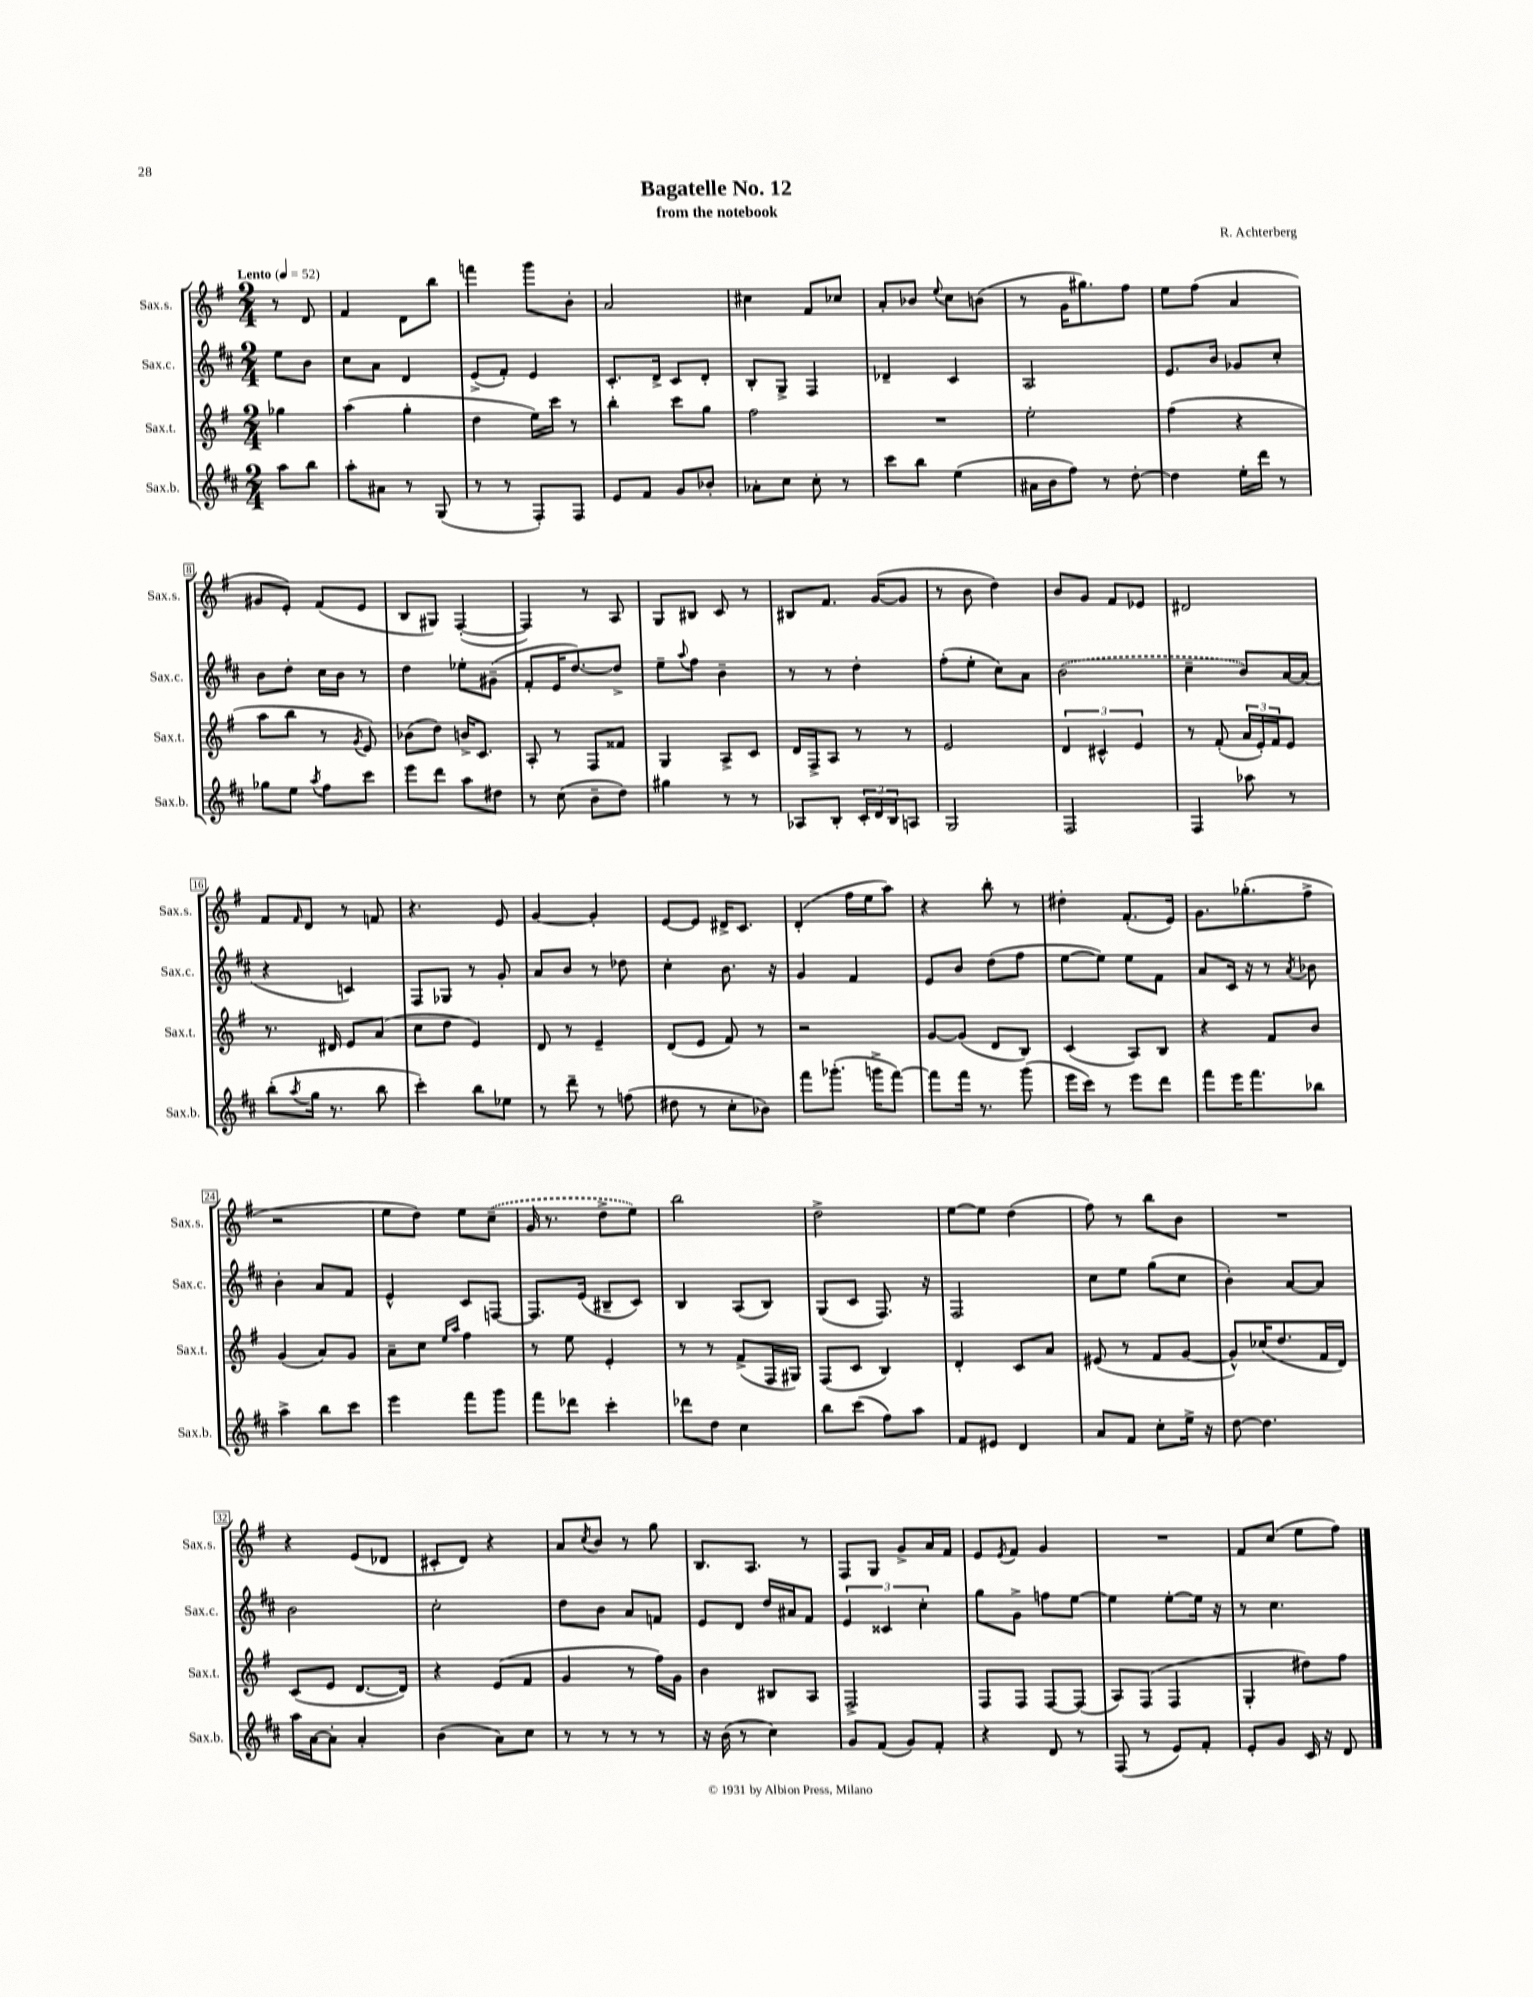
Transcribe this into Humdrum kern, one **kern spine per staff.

**kern	**kern	**kern	**kern
*part4	*part3	*part2	*part1
*staff4	*staff3	*staff2	*staff1
*I"Sax.b.	*I"Sax.t.	*I"Sax.c.	*I"Sax.s.
*I'Sax.b.	*I'Sax.t.	*I'Sax.c.	*I'Sax.s.
*clefG2	*clefG2	*clefG2	*clefG2
*k[f#c#]	*k[f#]	*k[f#c#]	*k[f#]
*M2/4	*M2/4	*M2/4	*M2/4
*MM52	*MM52	*MM52	*MM52
=	=	=	=
!	!	!	!LO:TX:a:B:t=Lento
8aa\L	4gg-X\	8ee\L	8r
8bb\J	.	8b\J	8d/
=1	=1	=1	=1
8aa'\L	(4aa\	8cc#\L	4f#/
8a#X\J	.	8a\J	.
8r	4gg'\	4d/	8d\L
(8G/	.	.	8bb\J
=2	=2	=2	=2
8r	4dd\	(8e^/L	4fffn\
8r	.	8f#'/J)	.
8F#'/L)	16ee\LL)	4e/	8ggg\L
.	16ccc\JJ	.	.
8F#/J	8r	.	8b'\J
=3	=3	=3	=3
8e/L	4bb'\	8.c#'/L	2a/
8f#/J	.	.	.
.	.	16d^/Jk	.
8g/L	8ccc\L	8c#/L	.
8b-X'/J	8gg\J	8d'/J	.
=4	=4	=4	=4
8a-X'\L	2ff#\	8B'/L	4cc#X\
8cc#\J	.	8G^/J	.
8cc#'\	.	4F#/	8f#/L
8r	.	.	8cc-X/J
=5	=5	=5	=5
8ccc#\L	2r	4d-X~/	8a'/L
8bb\J	.	.	8b-X/J
.	.	.	8qqee/
(4ee\	.	4c#/	8cc\L
.	.	.	(8bn\J
=6	=6	=6	=6
16a#X\LL	2ee'\	2A/	8r
16b\J	.	.	.
8ff#\J)	.	.	16g\KL
.	.	.	8.gg#X\)
8r	.	.	.
[8dd'\	.	.	8ff#\J
=7	=7	=7	=7
4dd\]	(4ff#\	8.e/L	8ee\L
.	.	.	(8ff#\J
.	.	16b/Jk	.
16ee'\LL	4r	8g-X/L	4a/
16ddd\JJ	.	.	.
8r	.	8cc#'/J	.
!!LO:LB:g=z
=8	=8	=8	=8
8gg-X\L	8aa\L	8b\L	8g#X/L
8ee\J	8bb\J	8dd'\J	8e'/J)
8qaa/	.	.	.
8ff#\L	8r	16cc#\LL	(8f#/L
.	.	16b\JJ	.
.	8qg/	.	.
8ccc#\J	8e/)	8r	8e/J
=9	=9	=9	=9
8eee\L	(8b-X\L	4dd\	8B/L
8ddd\J	8dd\J)	.	8G#X/J)
8aa\L	16bn^/KL	8ee-X'\L	([4F#'/
.	8.c/J	.	.
8dd#X\J	.	(8g#X~\J	.
=10	=10	=10	=10
8r	8A'/	8f#'/L	4F#/])
(8cc#\	8r	16e/K	.
.	.	[8.dd/)	.
8b~\L	8F#/L	.	8r
8dd\J)	8f##X/J	8dd^/J]	8A/
=11	=11	=11	=11
4gg#X\	4G/	8ee~\L	8G/L
.	.	8qqaa/	.
.	.	8ff#\J	8B#X/J
8r	8A^/L	4b~\	8c/
8r	8c/J	.	8r
=12	=12	=12	=12
8A-X/L	16d/LL	8r	8B#X/L
.	16F#^/J	.	.
8B'/J	8A/J	8r	8.f#/J
24c#'/LL	8r	4dd'\	.
24d/	.	.	.
.	.	.	([16g/KL
24B/J	.	.	.
8An/J	8r	.	8g/J]
=13	=13	=13	=13
2G/	2e/	(8ff#'\L	8r
.	.	8ee'\J	8b\
.	.	8cc#\L)	4dd\)
.	.	8a\J	.
=14	=14	=14	=14
2F#/	6d/	(2b\	8b/L
.	.	.	8g/J
.	6c#X^^/	.	.
.	.	.	8f#/L
.	6e/	.	.
.	.	.	8e-X/J
=15	=15	=15	=15
4F#/	8r	4cc#~\	2d#X/
.	(8f#'/	.	.
8aa-X\	24a/LL	8b/L)	.
.	24e'/)	.	.
.	24f#/J	.	.
8r	8e/J	[16a/L	.
.	.	(16a/JJ]	.
!!LO:LB:g=z
=16	=16	=16	=16
(8bb'\L	8.r	4r	8f#/L
8qaa/	.	.	16qqf#/
16gg\Jk	.	.	8d/J
8.r	16d#X/	.	.
.	8e/L	4cn/)	8r
8bb\	(8a/J	.	8fn/
=17	=17	=17	=17
4ccc#'\)	8cc\L	8F#/L	4.r
.	8dd\J	8G-X/J	.
8bb\L	4e/)	8r	.
8ee-X\J	.	8g'/	8e/
=18	=18	=18	=18
8r	8d/	8a/L	[4g/
8ddd~\	8r	8b/J	.
8r	4e~/	8r	4g'/]
(8ffn\	.	8dd-X\	.
=19	=19	=19	=19
8dd#X\	(8d/L	4cc#'\	[8e/L
8r	8e/J	.	8e/J]
8cc#'\L	8f#/)	8.b\	16d#X^/KL
.	.	.	8.c/J
8b-X\J)	8r	.	.
.	.	16r	.
=20	=20	=20	=20
8fff#\L	2r	4g/	(4d'/
(8.ggg-X'\J	.	.	.
.	.	4f#/	16ff#\LL
16gggn^\KL	.	.	16ee\J
[8fff#\J)	.	.	8aa\J)
=21	=21	=21	=21
8fff#\L]	[8g/L	8e/L	4r
16fff#\Jk	(8g/J]	8b/J	.
8.r	.	.	.
.	8d/L	(8dd\L	8bb'\
(8ggg\	8B/J)	8ff#\J	8r
=22	=22	=22	=22
16eee\LL	(4c/	[8ee\L	4dd#X'\
16ccc#\JJ)	.	.	.
8r	.	8ee\J])	.
8eee\L	8A/L)	8ee\L	(8.f#'/L
8ddd\J	8B/J	8f#\J	.
.	.	.	16e/Jk)
=23	=23	=23	=23
8fff#\L	4r	8a/L	8.g\L
16eee\K	.	16c#/Jk	.
8.fff#\	.	16r	(8.gg-X'\
.	8f#/L	8r	.
.	.	8qa/	.
8bb-X\J	8b/J	8b-X\	8ff#^\J
!!LO:LB:g=z
=24	=24	=24	=24
4aa^\	(4g/	4b'\	2r
8bb\L	8a/L)	8a/L	.
8ccc#\J	8g/J	8f#/J	.
=25	=25	=25	=25
4eee\	8a~\L	4e^^/	8ee\L
.	8cc\J	.	8dd\J)
.	16qqee/LL	.	.
.	16qqaa/JJ	.	.
8fff#\L	4ff#\	8c#/L	8ee\L
8ggg\J	.	[8Fn/J	(8cc~\J
=26	=26	=26	=26
8fff#\L	8r	8.F/L]	16g/
.	.	.	8.r
8ddd-X\J	8ee\	.	.
.	.	(16e/Jk	.
4ccc#'\	4e'/	8B#X~/L	8dd^\L
.	.	8c#/J)	8ee\J)
=27	=27	=27	=27
8ddd-X\L	8r	4B/	2bb\
8dd\J	8r	.	.
4cc#\	(8f#^/L	(8A/L	.
.	16F#/L	8B/J)	.
.	16G#X/JJ)	.	.
=28	=28	=28	=28
8bb\L	(8F#/L	(8G/L	2dd^\
(8ccc#\J	8c/J	8c#/J	.
8ff#\L)	4B/)	8.F#/)	.
8aa\J	.	.	.
.	.	16r	.
=29	=29	=29	=29
8f#/L	4d'/	2F#/	[8ee\L
8e#X/J	.	.	8ee\J]
4d/	8c/L	.	(4dd\
.	8a/J	.	.
=30	=30	=30	=30
8a/L	(8e#X/	8cc#\L	8ff#\)
8f#/J	8r	8ee\J	8r
8cc#'\L	8f#/L	(8gg\L	8bb\L
16ee^\Jk	[8g/J	8cc#\J	8b\J
16r	.	.	.
=31	=31	=31	=31
[8dd\	8g^^/L])	4b'\)	2r
4.dd\]	(16cc-X/K	.	.
.	8.dd/	.	.
.	.	[8a/L	.
.	16f#/L	8a/J]	.
.	16d/JJ)	.	.
!!LO:LB:g=z
=32	=32	=32	=32
16aa\LL	(8c/L	2b\	4r
[16a\J	.	.	.
8a'\J]	8e/J	.	.
4a'/	[8.d/L	.	(8e/L
.	.	.	8d-X/J
.	16d/Jk])	.	.
=33	=33	=33	=33
(4b\	4r	2cc#'\	8c#X'/L
.	.	.	8d/J)
8a\L)	(8e/L	.	4r
8cc#\J	8f#/J	.	.
=34	=34	=34	=34
8r	4g/	8dd\L	8a/L
.	.	.	8qcc/
8r	.	8b\J	8b/J
8r	8r	8a/L	8r
8r	16ff#\LL)	8fn/J	8gg\
.	16g\JJ	.	.
=35	=35	=35	=35
16r	4b\	8e/L	8.B/L
(16b\	.	.	.
8r	.	8d/J	.
.	.	.	8.A/J
4cc#\)	8B#X/L	16dd/LL	.
.	.	16a#X/J	.
.	8A/J	8f#/J	8r
=36	=36	=36	=36
8g/L	2F#^/	6e/	8F#/L
(8f#/J	.	.	8G/J
.	.	6c##X/	.
8g/L)	.	.	8g^/L
.	.	6cc#'\	.
8f#'/J	.	.	16a/L
.	.	.	16f#/JJ
=37	=37	=37	=37
4r	8F#/L	8gg\L	8e/L
.	.	.	8qe/
.	8F#/J	8g^\J	8f#/J
8d/	[8F#/L	8ffn\L	4g/
8r	(8F#/J]	[8ee\J	.
=38	=38	=38	=38
(8F#/	8A/L)	4ee\]	2r
8r	(8F#/J	.	.
8e/L)	4F#/	[8ee'\L	.
8f#'/J	.	16ee\Jk]	.
.	.	16r	.
=39	=39	=39	=39
8e'/L	4G'/	8r	8f#/L
8g/J	.	4.cc#\	(8cc/J
16c#/	8dd#X\L)	.	8ee\L
16r	.	.	.
8d/	8ff#\J	.	8ff#\J)
==	==	==	==
*-	*-	*-	*-
